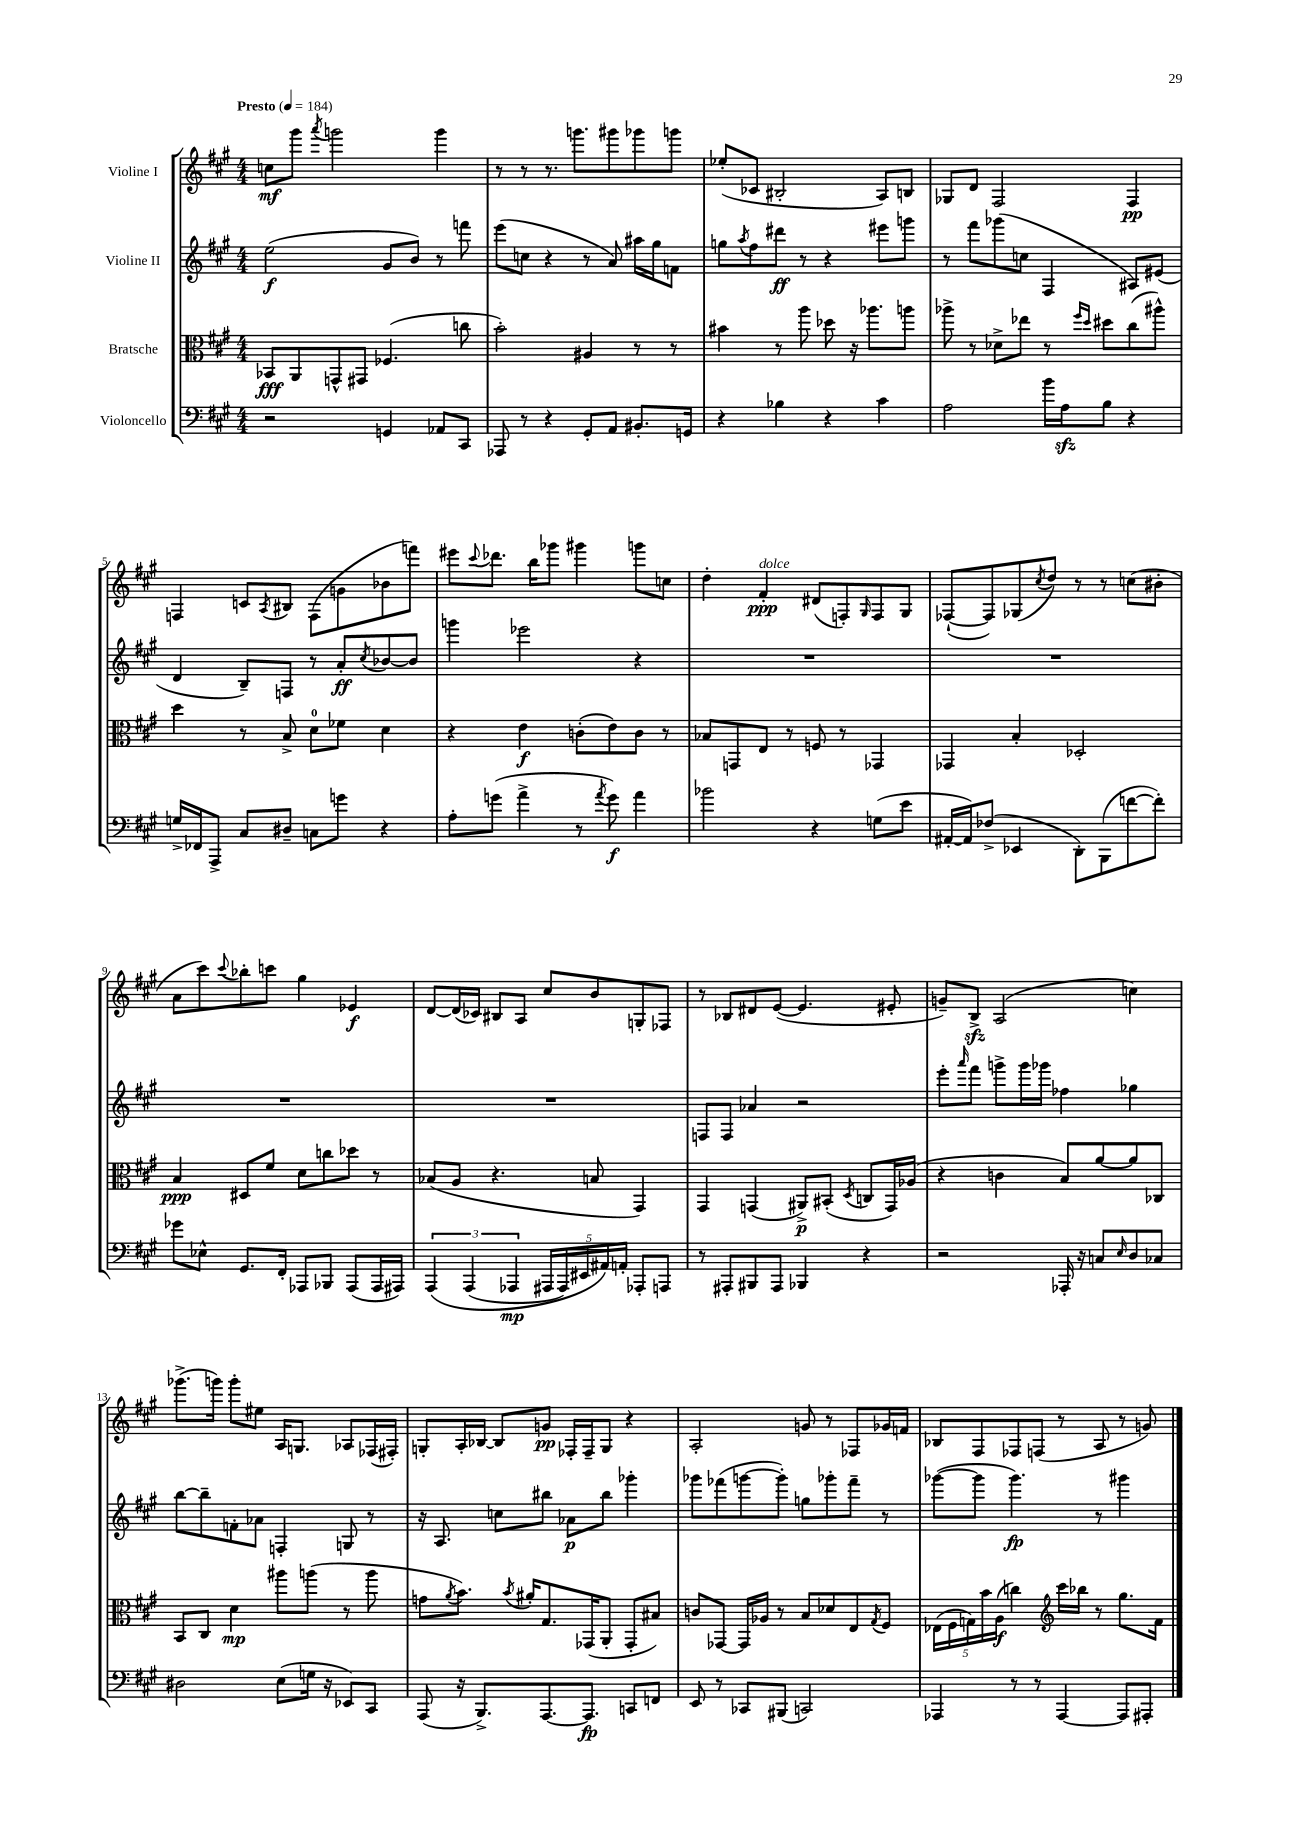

**kern	**dynam	**kern	**dynam	**kern	**dynam	**kern	**dynam
*part4	*part4	*part3	*part3	*part2	*part2	*part1	*part1
*staff4	*staff4	*staff3	*staff3	*staff2	*staff2	*staff1	*staff1
*I"Violoncello	*	*I"Bratsche	*	*I"Violine II	*	*I"Violine I	*
*clefF4	*	*clefC3	*	*clefG2	*	*clefG2	*
*k[f#c#g#]	*	*k[f#c#g#]	*	*k[f#c#g#]	*	*k[f#c#g#]	*
*M4/4	*	*M4/4	*	*M4/4	*	*M4/4	*
*MM184	*	*MM184	*	*MM184	*	*MM184	*
=1	=1	=1	=1	=1	=1	=1	=1
!	!	!	!	!	!	!LO:TX:a:B:t=Presto	!
2r	.	8BB-X/L	fff	(2ee\	f	8ccn\L	mf
.	.	8AA/	.	.	.	8ggg#\J	.
.	.	.	.	.	.	8qaaa/	.
.	.	8GGn^^/	.	.	.	2gggn\	.
.	.	8GG#X/J	.	.	.	.	.
4GGn/	.	(4.F-X/	.	8g#/L	.	.	.
.	.	.	.	8b/J)	.	.	.
8AA-X/L	.	.	.	8r	.	4ggg\	.
8CC#/J	.	8ccn\	.	8fffn\	.	.	.
=2	=2	=2	=2	=2	=2	=2	=2
8AAA-X/	.	2b'\)	.	(8eee\L	.	8r	.
8r	.	.	.	8ccn\J	.	8r	.
4r	.	.	.	4r	.	8.r	.
.	.	.	.	.	.	8.gggn\L	.
8GG#'/L	.	4A#X/	.	8r	.	.	.
8AA/J	.	.	.	8a/)	.	8ggg#X\	.
8.BB#X'/L	.	8r	.	16aa#X\LL	.	8ggg-X\	.
.	.	.	.	16gg#\J	.	.	.
.	.	8r	.	8fn\J	.	8gggn\J	.
16GGn/Jk	.	.	.	.	.	.	.
=3	=3	=3	=3	=3	=3	=3	=3
4r	.	4b#X\	.	8ggn\L	.	(8ee-X'/L	.
.	.	.	.	8qaa/	.	.	.
.	.	.	.	8ff#\	.	8c-X/J	.
4B-X\	.	8r	.	8ddd#X\J	ff	2B#X'/	.
.	.	8aa\	.	8r	.	.	.
4r	.	8dd-X\	.	4r	.	.	.
.	.	16r	.	.	.	.	.
.	.	8.aa-X\L	.	.	.	.	.
4c#\	.	.	.	8eee#X\L	.	8A/L)	.
.	.	8aan\J	.	8gggn\J	.	8Bn/J	.
=4	=4	=4	=4	=4	=4	=4	=4
2A\	.	8aa-X^\	.	8r	.	8G-X/L	.
.	.	8r	.	8fff#\L	.	8d/J	.
.	.	8d-X^\L	.	(8ggg-X\	.	2F#/	.
.	.	8ee-X\J	.	8ccn\J	.	.	.
16b\LL	.	8r	.	4F#/	.	.	.
16Azz\J	.	.	.	.	.	.	.
.	.	16qqff#/LL	.	.	.	.	.
.	.	16qqdd/JJ	.	.	.	.	.
8B\J	.	8dd#X\L	.	.	.	.	.
4r	.	(8cc#\	.	8A#X/L)	.	4F#/	pp
.	.	8aa#X^^\J)	.	(8e#X/J	.	.	.
!!LO:LB:g=z
=5	=5	=5	=5	=5	=5	=5	=5
16Gn^/LL	.	4dd\	.	4d/	.	4Fn/	.
16FF-X/J	.	.	.	.	.	.	.
8AAA^/J	.	.	.	.	.	.	.
8C#/L	.	8r	.	8B~/L)	.	8cn/L	.
.	.	.	.	.	.	8qA/	.
8D#X~/J	.	8B^/	.	8Fn/J	.	8B#X/J	.
8Cn\L	.	8d\L	.	8r	.	(8F\L	.
8gn\J	.	8f-X\J	.	8a'/L	ff	8gn\	.
.	.	.	.	8qcc#/	.	.	.
4r	.	4d\	.	[8b-X/	.	8b-X\	.
.	.	.	.	8b-/J]	.	8fffn\J)	.
=6	=6	=6	=6	=6	=6	=6	=6
8A'\L	.	4r	.	4gggn\	.	8eee#X\L	.
.	.	.	.	.	.	8qqccc#/	.
(8gn\J	.	.	.	.	.	8.ddd-X\J	.
4a^\	.	4e\	f	2eee-X\	.	.	.
.	.	.	.	.	.	16bb\KL	.
.	.	.	.	.	.	8ggg-X\J	.
8r	.	(8cn'\L	.	.	.	4ggg#X\	.
8qa/	.	.	.	.	.	.	.
8g\)	f	8e\)	.	.	.	.	.
4a\	.	8c\J	.	4r	.	8gggn\L	.
.	.	8r	.	.	.	8ccn\J	.
=7	=7	=7	=7	=7	=7	=7	=7
2b-X\	.	8B-X/L	.	1r	.	4dd'\	.
.	.	8GGn/	.	.	.	.	.
!	!	!	!	!	!	!LO:TX:a:i:t=dolce	!
.	.	8E/J	.	.	.	4f#'/	ppp
.	.	8r	.	.	.	.	.
4r	.	8Fn/	.	.	.	(8d#X/L	.
.	.	8r	.	.	.	8Fn'/)	.
.	.	.	.	.	.	16qqG#/	.
(8Gn\L	.	4GG-X/	.	.	.	8F/	.
8e\J	.	.	.	.	.	8G#/J	.
=8	=8	=8	=8	=8	=8	=8	=8
[16AA#X'/LL	.	4GG-X/	.	1r	.	([8F-X`/L	.
16AA#/J])	.	.	.	.	.	.	.
(8F-X^/J	.	.	.	.	.	8F-/])	.
4EE-X/	.	4B'/	.	.	.	(8G-X/	.
.	.	.	.	.	.	8qcc#/	.
.	.	.	.	.	.	8dd/J)	.
8DD'\L)	.	2D-X'/	.	.	.	8r	.
(8BBB\	.	.	.	.	.	8r	.
[8fn\	.	.	.	.	.	(8ccn\L	.
8f'\J])	.	.	.	.	.	8b#X'\J	.
!!LO:LB:g=z
=9	=9	=9	=9	=9	=9	=9	=9
8g-X\L	.	4B/	ppp	1r	.	8a\L	.
8E-X^^\J	.	.	.	.	.	8ccc#\)	.
.	.	.	.	.	.	8qqccc#/	.
8.GG#/L	.	8D#X/L	.	.	.	8bb-X'\	.
.	.	8f#/J	.	.	.	8cccn\J	.
16FF#'/Jk	.	.	.	.	.	.	.
8AAA-X/L	.	8d\L	.	.	.	4gg#\	.
8BBB-X/J	.	8ccn\	.	.	.	.	.
(8AAA-/L	.	8dd-X\J	.	.	.	4e-X/	f
16AAA-/L	.	8r	.	.	.	.	.
16AAA#X/JJ)	.	.	.	.	.	.	.
=10	=10	=10	=10	=10	=10	=10	=10
(6AAA/	.	(8B-X/L	.	1r	.	[8d/L	.
.	.	8A/J	.	.	.	(16d/L]	.
(6AAA/	.	.	.	.	.	.	.
.	.	.	.	.	.	16c-X/JJ)	.
.	.	4.r	.	.	.	8B#X/L	.
6AAA-X/	mp	.	.	.	.	.	.
.	.	.	.	.	.	8A/J	.
20AAA#X/LL	.	.	.	.	.	8cc#/L	.
20AAA#/)	.	.	.	.	.	.	.
20EE#X/	.	.	.	.	.	.	.
.	.	8Bn/	.	.	.	8b/	.
20AA#X/)	.	.	.	.	.	.	.
20AAn'/JJ	.	.	.	.	.	.	.
8AAA-X'/L	.	4GG#/)	.	.	.	8Gn'/	.
8AAAn/J	.	.	.	.	.	8F-X/J	.
=11	=11	=11	=11	=11	=11	=11	=11
8r	.	4GG#/	.	8Fn/L	.	8r	.
8AAA#X'/L	.	.	.	8F/J	.	8B-X/L	.
8BBB#X/	.	(4GGn/	.	4a-X/	.	8d#X/	.
8AAA#/J	.	.	.	.	.	([8e/J	.
4BBB-X/	.	8AA#X^/L)	p	2r	.	4.e/]	.
.	.	(8BB#X'/J	.	.	.	.	.
.	.	8qD/	.	.	.	.	.
4r	.	8Cn/L	.	.	.	.	.
.	.	16GG/L)	.	.	.	8e#X'/	.
.	.	(16A-X/JJ	.	.	.	.	.
=12	=12	=12	=12	=12	=12	=12	=12
2r	.	4r	.	8eee'\L	.	8gn~/L)	.
.	.	.	.	16qqaaa/	.	.	.
.	.	.	.	8fff#\J	.	8Bzz^/J	.
.	.	4cn\	.	8gggn^\L	.	(2A/	.
.	.	.	.	16ggg\L	.	.	.
.	.	.	.	16ggg-X\JJ	.	.	.
16AAA-X'/	.	8B/L)	.	4ff-X\	.	.	.
16r	.	.	.	.	.	.	.
8Cn/L	.	[8a/	.	.	.	.	.
16qqE/	.	.	.	.	.	.	.
8D/	.	8a/]	.	4gg-X\	.	4ccn\)	.
8C-X/J	.	8C-X/J	.	.	.	.	.
!!LO:LB:g=z
=13	=13	=13	=13	=13	=13	=13	=13
2D#X\	.	8BB/L	.	[8bb\L	.	(8.ggg-X^\L	.
.	.	8C#/J	.	8bb~\]	.	.	.
.	.	.	.	.	.	16gggn\Jk)	.
.	.	4d\	mp	8fn'\	.	8ggg'\L	.
.	.	.	.	8a-X\J	.	8ee#X\J	.
(8E\L	.	8aa#X\L	.	4Fn'/	.	16A/KL	.
.	.	.	.	.	.	8.Gn/J	.
16Gn\Jk	.	(8aan\J	.	.	.	.	.
16r	.	.	.	.	.	.	.
8EE-X/L)	.	8r	.	8Gn/	.	8A-X/L	.
8CC#/J	.	8aa\	.	8r	.	(16F-X/L	.
.	.	.	.	.	.	16F#X'/JJ)	.
=14	=14	=14	=14	=14	=14	=14	=14
(8AAA/	.	8gn\L	.	16r	.	8Gn'/L	.
.	.	.	.	8.A/	.	.	.
.	.	8qa/	.	.	.	.	.
16r	.	8.b\J)	.	.	.	16A'/L	.
8.BBB^/L)	.	.	.	.	.	[16B-X/JJ	.
.	.	.	.	8ccn\L	.	8B-/L]	.
.	.	8qb/	.	.	.	.	.
.	.	16a#X'/KL	.	.	.	.	.
[8.AAA/	.	8.G#/	.	8bb#X\J	.	8gn/J	pp
.	.	.	.	8a-X\L	p	16F-X'/LL	.
8.AAA/J]	fp	(16GG-X/K	.	.	.	16F-~/J	.
.	.	8AA'/J	.	8bb#\J	.	8G/J	.
8CCn/L	.	8GG-'/L	.	4ggg-X'\	.	4r	.
8FFn/J	.	8B#X/J)	.	.	.	.	.
=15	=15	=15	=15	=15	=15	=15	=15
8EE/	.	8cn/L	.	8ggg-X\L	.	2A'/	.
8r	.	[8GG-X/J	.	(8fff-X\	.	.	.
8CC-X/L	.	16GG-/LL]	.	[8gggn\	.	.	.
.	.	16A-X/JJ	.	.	.	.	.
(8BBB#X/J	.	8r	.	8ggg'\J])	.	.	.
2CCn/)	.	8B/L	.	8ggn\L	.	8gn/	.
.	.	8d-X/	.	8ggg-X'\	.	8r	.
.	.	8E/	.	8fff-~\J	.	8F-X/L	.
.	.	8qG#/	.	.	.	.	.
.	.	8F#/J	.	8r	.	16g-X/L	.
.	.	.	.	.	.	16fn/JJ	.
=16	=16	=16	=16	=16	=16	=16	=16
4AAA-X/	.	(20E-X\LL	.	([8ggg-X\L	.	8B-X/L	.
.	.	20F#\	.	.	.	.	.
.	.	20Gn\)	.	.	.	.	.
.	.	.	.	8ggg-\J]	.	8F#/	.
.	.	20b\	.	.	.	.	.
.	.	(20A\JJ	f	.	.	.	.
8r	.	4ccn\)	.	4.ggg-\)	fp	8F-X/	.
8r	.	.	.	.	.	(8Fn/J	.
*	*	*clefG2	*	*	*	*	*
[4AAA-/	.	16ccc#\LL	.	.	.	8r	.
.	.	16bb-X\JJ	.	.	.	.	.
.	.	8r	.	8r	.	8A/	.
8AAA-/L]	.	8.gg#\L	.	4ggg#X\	.	8r	.
8AAA#X'/J	.	.	.	.	.	8gn/)	.
.	.	16f#\Jk	.	.	.	.	.
==	==	==	==	==	==	==	==
*-	*-	*-	*-	*-	*-	*-	*-
